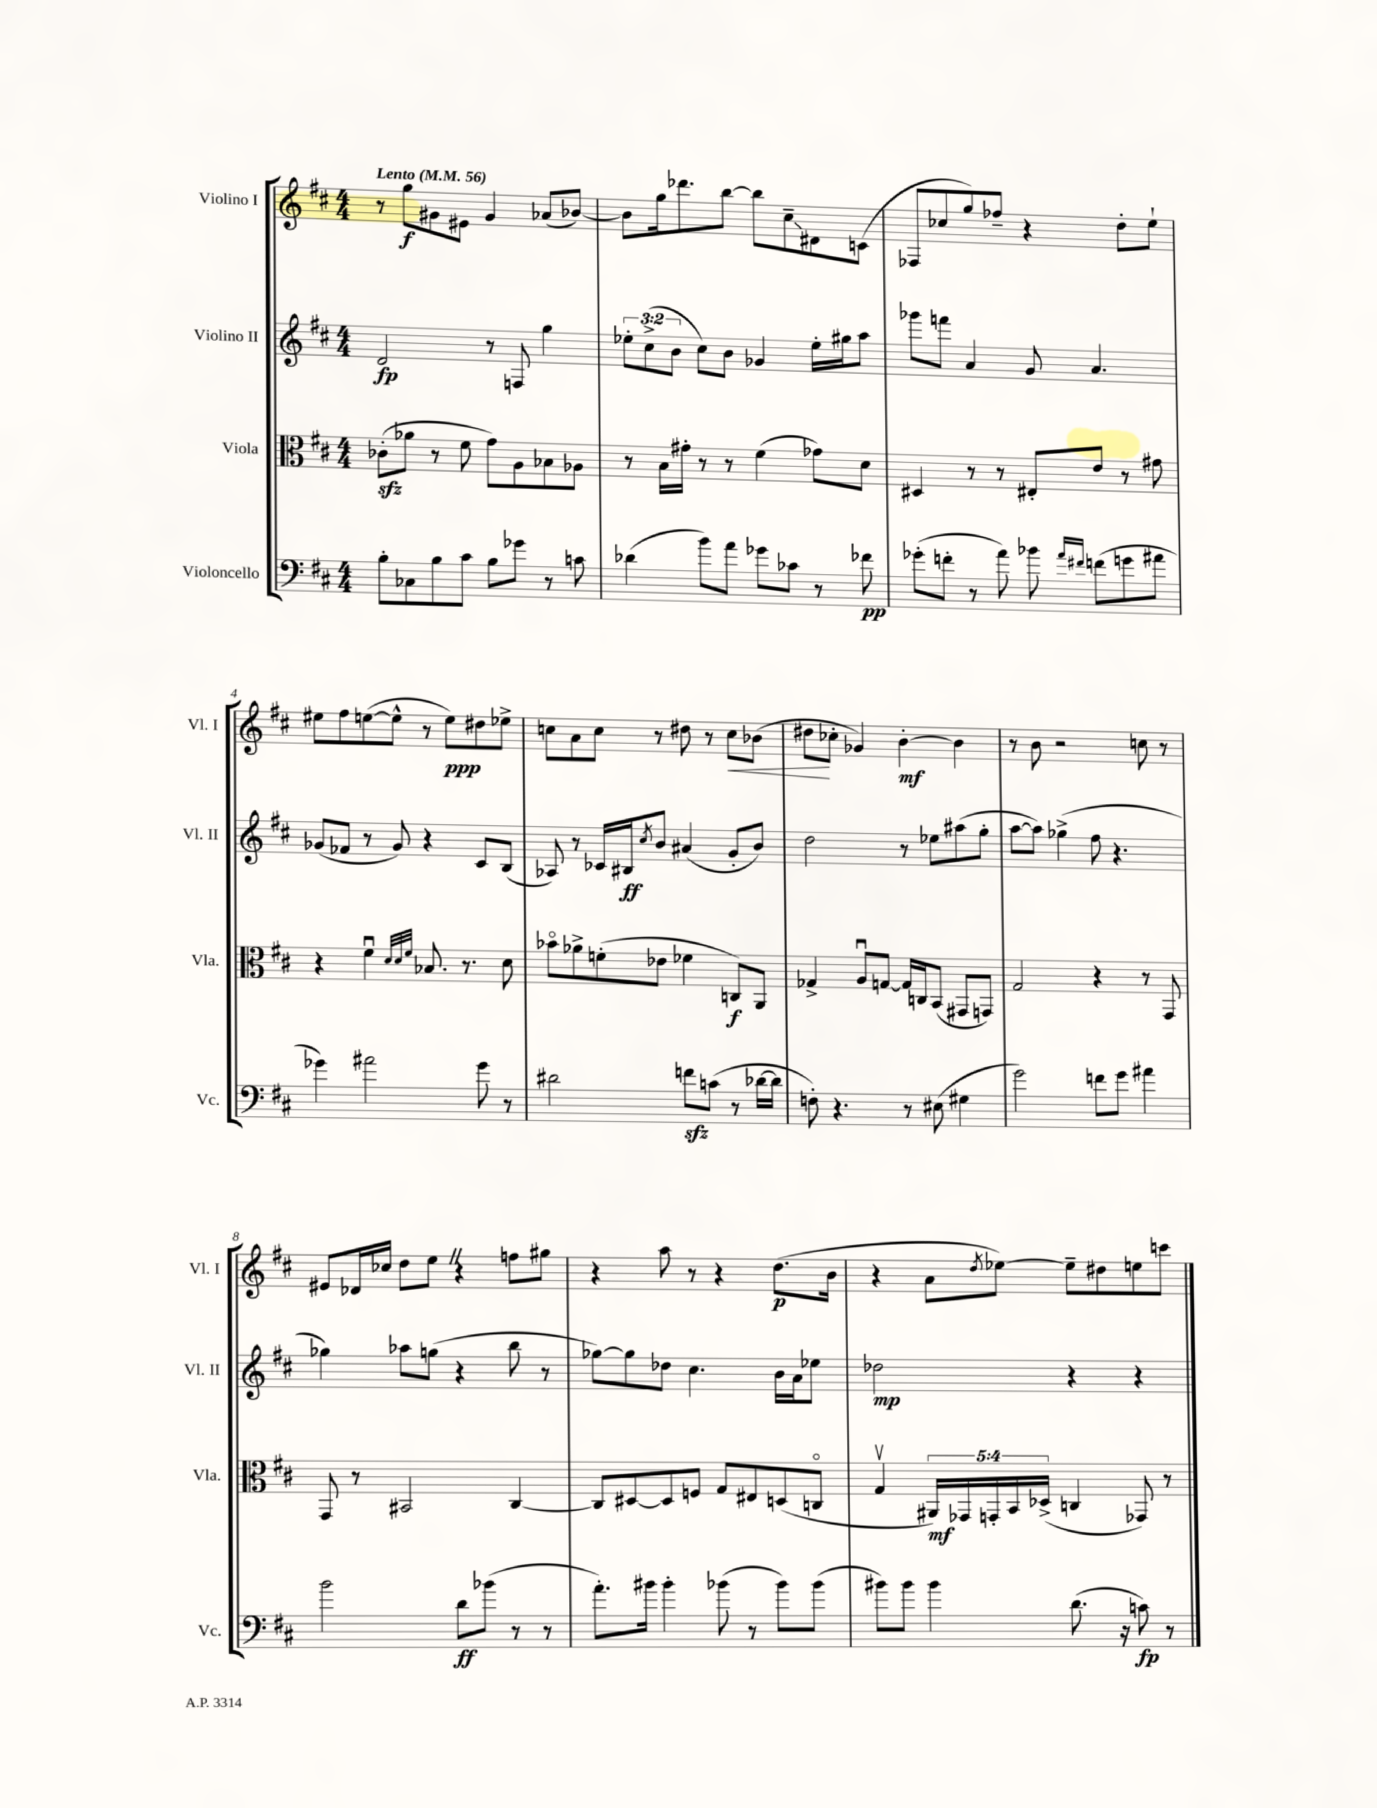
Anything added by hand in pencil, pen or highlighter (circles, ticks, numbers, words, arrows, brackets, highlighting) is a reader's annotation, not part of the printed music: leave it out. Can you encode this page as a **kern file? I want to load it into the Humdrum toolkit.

**kern	**kern	**kern	**kern
*staff4	*staff3	*staff2	*staff1
*clefF4	*clefC3	*clefG2	*clefG2
*k[f#c#]	*k[f#c#]	*k[f#c#]	*k[f#c#]
*M4/4	*M4/4	*M4/4	*M4/4
*MM56	*MM56	*MM56	*MM56
8B'	(8c-'	2d	8r
8C-	8a-	.	8gg
8B	8r	.	8g#
8c#	8f#	.	8e#
8B	8g)	8r	4g#
8g-	8A	8F	.
8r	8B-	4gg	(8a-
8c	8A-	.	[8b-)
=	=	=	=
(4d-	8r	12ee-'	8b-]
.	.	(12cc#^	.
.	16B	.	16gg
.	.	12b	.
.	16g#'	.	8.ddd-
8b)	8r	8cc#)	.
8a	8r	8b	[8bb
8g-	(4f#	4g-	8bb]
8c-	.	.	8cc#~
8r	8g-)	16ee-'	8d#
.	.	16gg#	.
8f-	8d	8aa	(8c
=	=	=	=
(8g-'	4D#	8ggg-	8F-
8f'	.	8fff	8cc-
8r	8r	4a	8gg)
8a)	8r	.	8ff-~
8b-	8E#'	8g	4r
16qqa	.	.	.
16qqf#	.	.	.
(8f	8e	4.a	.
8g	8r	.	8dd'
8a#	8g#	.	8ee`
=	=	=	=
4g-)	4r	(8g-	8ee#
.	.	8f-	8ff#
2a#	4f#u	8r	([8ee
.	.	8g-)	8ee^^]
.	32qqd	.	.
.	32qqd	.	.
.	32qqf#	.	.
.	8.B-	4r	8r
.	.	.	8ee)
.	8.r	.	.
8g-	.	8c#	8dd#
8r	8d	(8B	8ee-^
=	=	=	=
2d#	8b-o	8A-)	8cc
.	8a-^	8r	8a
.	(8f'	16c-	8cc
.	.	16B#	.
.	.	8qcc#	.
.	8e-	8b	8r
8f	4f-	(4a#	8dd#
(8c	.	.	8r
8r	8C)	8g'	8cc
[16d-	8AA	8b)	(8b-
16d-]	.	.	.
=	=	=	=
8F')	4G-^	2dd	8dd#
4.r	.	.	8cc-'
.	8Au	.	4g-)
.	[8G	.	.
8r	16G]	8r	[4b'
.	16C	.	.
(8E#	(8BB	8ee-	.
4G#	8GG#	(8aa#	4b]
.	8GG)	8gg'	.
=	=	=	=
2g)	2G	[8aa	8r
.	.	8aa])	8b
.	.	(4gg-^	2r
8f	4r	8ff#	.
8g	.	4.r	.
4a#	8r	.	8cc
.	8GG	.	8r
=	=	=	=
2b	8GG	4gg-)	8e#
.	8r	.	16d-
.	.	.	16cc-
.	2BB#	8aa-	8dd
.	.	(8gg	8ee
8d	.	4r	4r
(8b-	.	.	.
8r	[4C#	8bb	8ff
8r	.	8r	8gg#
=	=	=	=
8.a')	8C#]	[8gg-)	4r
.	[8D#	8gg-]	.
16b#	.	.	.
4b#'	8D#]	8dd-	8aa
.	8F	4.cc#	8r
(8b-	8G	.	4r
8r	8E#	.	.
8b-)	(8D	16b	(8.dd
.	.	16a	.
(8b-	8Co	8ee-	.
.	.	.	16b
=	=	=	=
8b#)	4Gv	2dd-	4r
8b#	.	.	.
4b#	20AA#)	.	8a
.	20GG-	.	.
.	20GG'	.	.
.	.	.	8qdd
.	.	.	[8ee-)
.	20BB	.	.
.	(20D-^	.	.
(8.d	4C	4r	8ee-~]
.	.	.	8dd#
16r	.	.	.
8c)	8GG-)	4r	8ee
8r	8r	.	8ccc
==	==	==	==
*-	*-	*-	*-
